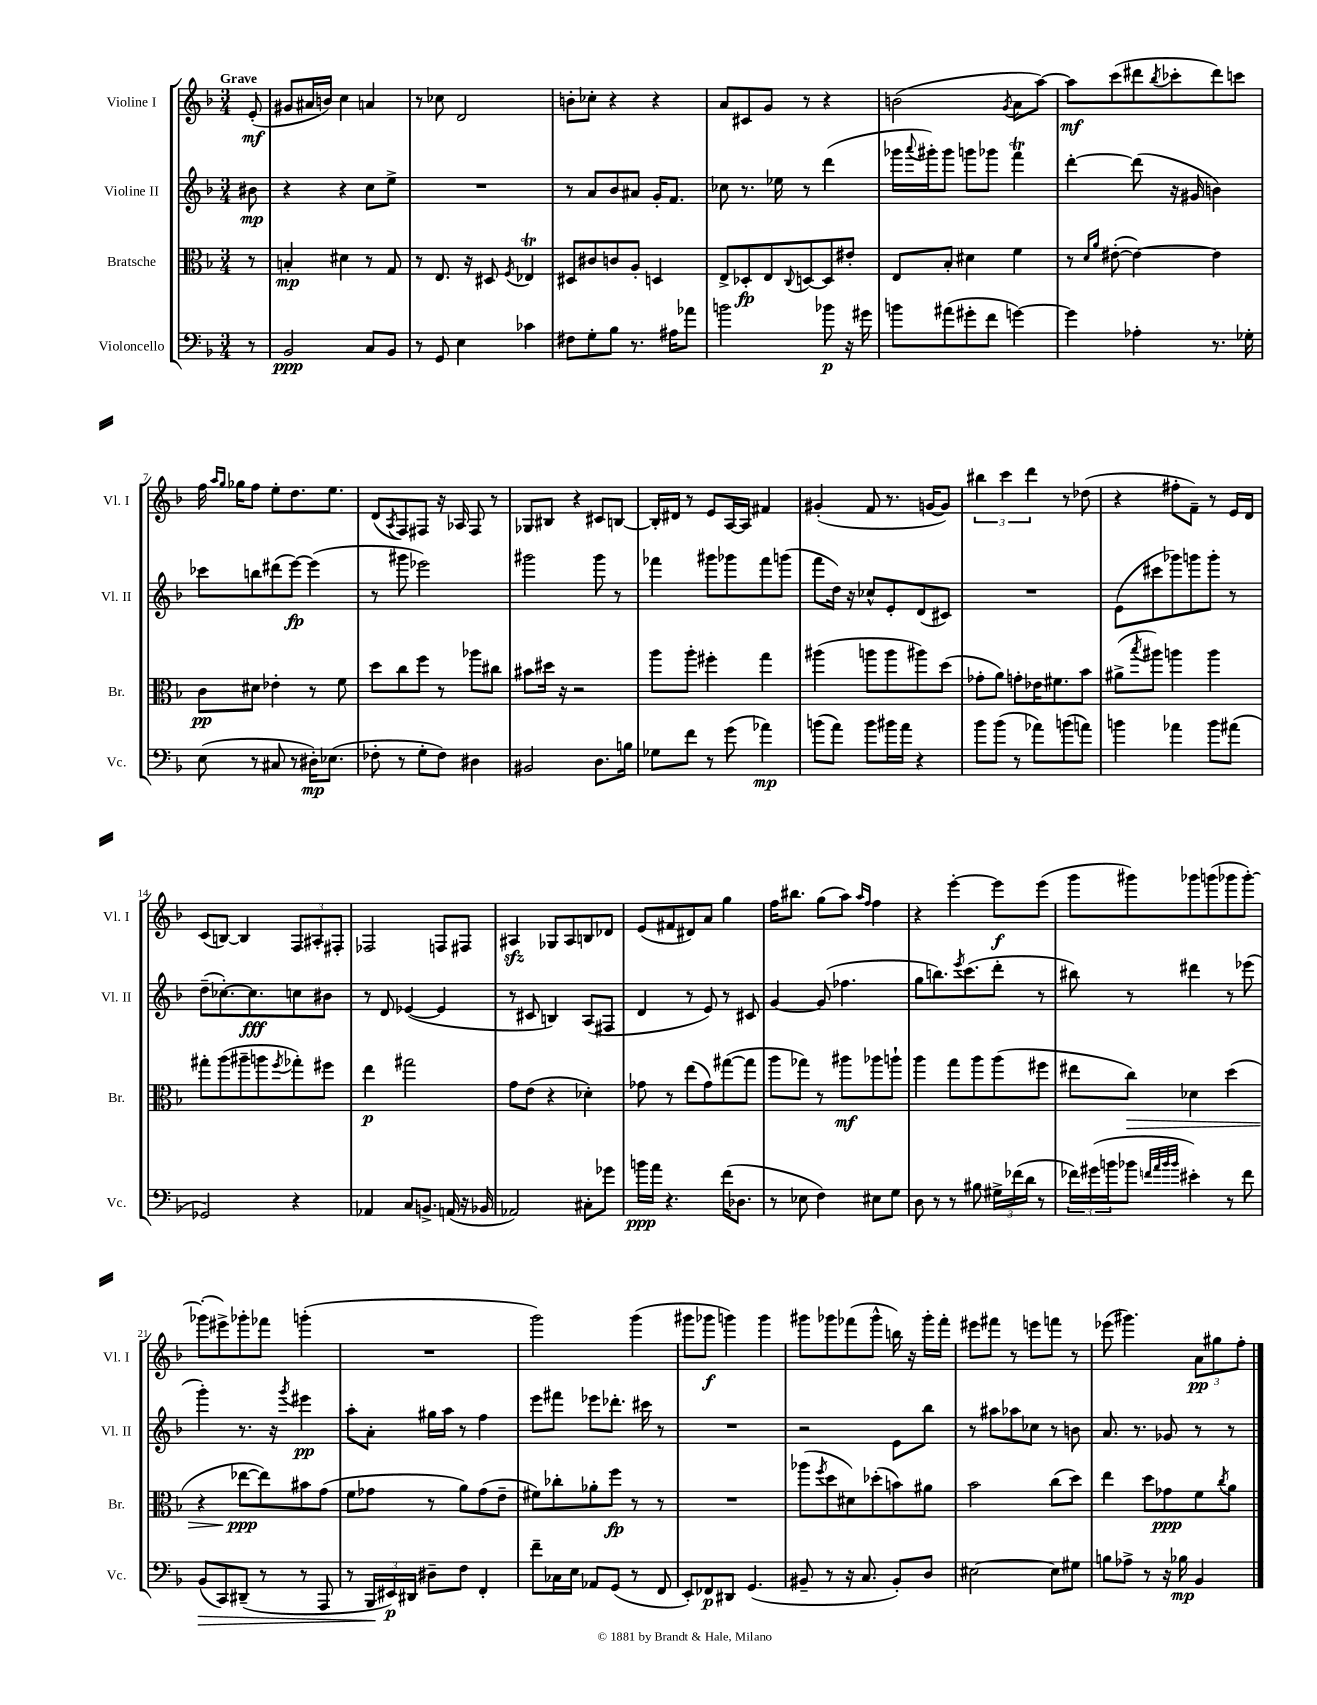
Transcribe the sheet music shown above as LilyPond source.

<<
\new StaffGroup <<
\new Staff = "s0" \with { instrumentName = "Violine I" shortInstrumentName = "Vl. I" } {
    \clef treble \key f \major \numericTimeSignature \time 3/4 \partial 8 \tempo "Grave"
    e'8-.\mf( |
    gis'8 ais'16 b'16) c''4 a'4 |
    r8 ces''8 d'2 |
    b'8-. ces''8-. r4 r4 |
    a'8 cis'8 g'8 r8 r4 |
    b'2( \acciaccatura { g'8 } a'8 a''8~) |
    a''8\mf c'''8( dis'''8 \acciaccatura { bes''8 } ces'''8-. dis'''8) c'''8 |
    f''16 \grace { a''16 g''16 } ges''16 f''8 e''8-. d''8. e''8. |
    d'8( \acciaccatura { a8 } f8) fis8 r16 aes16 fis8 r8 |
    ges8 bis8 r4 cis'8 b8~ |
    b16-. dis'16 r8 e'8 a16~ a16 fis'4 |
    gis'4-.( f'8 r8. g'16~ g'8) |
    \tuplet 3/2 { bis''4 c'''4 d'''4 } r8 des''8( |
    r4 fis''8-. f'8--) r8 e'16 d'16 |
    c'8( b8~) b4 \tuplet 3/2 { f8 ais8-. fis8-. } |
    fes2 f8 fis8 |
    ais4\sfz ges8 ais8 b8 des'8 |
    e'8( fis'8 dis'8) a'8 g''4 |
    f''16 bis''8. g''8( a''8) \grace { a''16 f''16 } f''4 |
    r4 e'''4~-. e'''8\f e'''8( |
    g'''8 gis'''8) ges'''8 g'''8( ges'''8 ges'''8~-.) |
    ges'''8-.( eis'''8->) ges'''8-. fes'''8 g'''4-.( |
    R2. |
    g'''2) g'''4( |
    gis'''8 ges'''8\f g'''4) g'''4 |
    gis'''8 ges'''8 fes'''8( ges'''8-^ b''16) r16 ges'''16-. fes'''16-. |
    eis'''8 fis'''8 r8 e'''8 f'''8 r8 |
    ees'''8( gis'''4.) \tuplet 3/2 { a'8\pp gis''8 f''8-. } \bar "|." |
}
\new Staff = "s1" \with { instrumentName = "Violine II" shortInstrumentName = "Vl. II" } {
    \clef treble \key f \major \numericTimeSignature \time 3/4 \partial 8
    bis'8\mp |
    r4 r4 c''8 e''8-> |
    R2. |
    r8 a'8 bes'8 ais'8 g'16-. f'8. |
    ces''8 r8. ees''16 r8 d'''4( |
    ges'''16 \appoggiatura { a'''8 } gis'''16-.) gis'''8 g'''8 ges'''8 f'''4\trill |
    d'''4~-. d'''8( r16 gis'16 b'4) |
    ces'''8 b''8 dis'''8( e'''8~\fp) e'''4( |
    r8 gis'''8 ees'''2) |
    gis'''2 gis'''8 r8 |
    fes'''4 gis'''8 ges'''8 fes'''8 g'''8( |
    f'''8 d''16) r16 ces''8-^ e'8-. d'8( cis'8) |
    R2. |
    e'8( cis'''8 ges'''8) g'''8 g'''8-. r8 |
    d''8--( ces''8.~-.) ces''8.\fff c''8 bis'8 |
    r8 d'8 ees'4~( ees'4 |
    r8 cis'8 b4) a8( fis8 |
    d'4 r8 e'8) r8 cis'8 |
    g'4~ g'8( fes''4. |
    g''8 b''8.) \acciaccatura { e'''8 } c'''8.( d'''8-. r8 |
    bis''8) r8 dis'''4 r8 ees'''8( |
    g'''4-.) r8. r16 \acciaccatura { g'''8 } eis'''4\pp |
    a''8-. a'8-. gis''16 a''16 r8 f''4 |
    e'''8 fis'''8 ees'''8 des'''8.-. cis'''16 r8 |
    R2. |
    r2 e'8 bes''8 |
    r8 ais''8 aes''8 ces''8 r8 b'8 |
    a'8. r8. ges'8 r8 r8 \bar "|." |
}
\new Staff = "s2" \with { instrumentName = "Bratsche" shortInstrumentName = "Br." } {
    \clef alto \key f \major \numericTimeSignature \time 3/4 \partial 8
    r8 |
    b4-.\mp dis'4 r8 g8 |
    r8 e8. r16 dis8 \acciaccatura { f8 } ees4\trill |
    dis8 cis'8 c'8 a8-. d4 |
    e8-> des8-.\fp e8 \appoggiatura { c8 } d8~ d8 eis'8-. |
    e8 bes8-. dis'4 f'4 |
    r8 \grace { d'16 a'16 } eis'8~-.( eis'4~) eis'4 |
    c'8\pp dis'8 ees'4-. r8 f'8 |
    d''8 c''8 f''8 r8 aes''8 cis''8 |
    bis'8 dis''16 r16 r2 |
    a''8 a''8-. fis''4-. g''4 |
    ais''4( a''8 a''8 ais''8) d''8( |
    ges'8-. a'8) g'8-. ees'16 fis'8. bes'8 |
    ais'8->( \acciaccatura { bes''8 } ais''8) a''4 a''4 |
    gis''8-. a''8( ais''8-- a''8 \acciaccatura { f''8 } ges''8-.) fis''8 |
    e''4\p gis''2 |
    g'8 e'8( r4 des'4-.) |
    ges'8 r8 e''8( ges'8) gis''8~( gis''8 |
    a''8 ges''8) r8 ais''8\mf aes''8 a''8-! |
    a''4 g''8 a''8 a''8( fis''8 |
    eis''8 c''8\>) des'4 d''4( |
    r4 ees''8~\ppp\! ees''8) bis'8 g'8( |
    f'8 ges'8 r8 a'8) ges'8( e'8-- |
    fis'8) ces''8-. aes'8-. f''8\fp r8 r8 |
    R2. |
    aes''8( \acciaccatura { f''8 } d''8 dis'8) des''8-.( b'8) ais'8 |
    bes'2 c''8( d''8) |
    e''4 d''8 ges'8\ppp f'8 \acciaccatura { c''8 } a'8 \bar "|." |
}
\new Staff = "s3" \with { instrumentName = "Violoncello" shortInstrumentName = "Vc." } {
    \clef bass \key f \major \numericTimeSignature \time 3/4 \partial 8
    r8 |
    bes,2\ppp c8 bes,8 |
    r8 g,8 e4 ces'4 |
    fis8 g8-. bes8 r8. ais16 aes'8 |
    b'2 bes'8\p r16 gis'16 |
    b'8 ais'8( gis'8-. f'8 g'4~) |
    g'4 aes4-. r8. ges16-. |
    e8( r8 cis8 r8 dis16-.\mp) ees8.( |
    fes8-. r8 g8-. fes8) dis4 |
    bis,2 d8. b16 |
    ges8 f'8 r8 g'8( aes'4\mp) |
    b'8( a'8) b'8 bis'16 a'16 r4 |
    bes'8 bes'8( r8 aes'8) b'8( a'8) |
    b'4 aes'4 b'8 ais'8( |
    ges,2) r4 |
    aes,4 c8 b,8.-> a,16( r16 bes,16 |
    aes,2) cis8-. ges'8 |
    b'16\ppp a'16 r4. f'16( des8. |
    r8 ees8 f4) eis8 g8 |
    d8 r8 r8 bis8 \tuplet 3/2 { gis16-> fes'16( d'16 } r8 |
    \tuplet 3/2 { fes'16) gis'16( b'16 } bes'8 \grace { f'32 a'32 bes'32 bes'32 } eis'4-.) r8 f'8 |
    bes,8\>( c,8) dis,8--( r8 r8 a,,8 |
    r8 \tuplet 3/2 { bes,,16\! eis,16\p) dis,16 } dis8-- f8 f,4-. |
    f'8-- ces16 e16 aes,8 g,8( r8 f,8 |
    e,8-.) fes,8\p dis,8 g,4.( |
    bis,8-- r8 r16 c8. bis,8-.) d8 |
    eis2~ eis8 gis8 |
    b8 aes8-> r8 r16 bes16\mp bes,4 \bar "|." |
}
>>
>>
